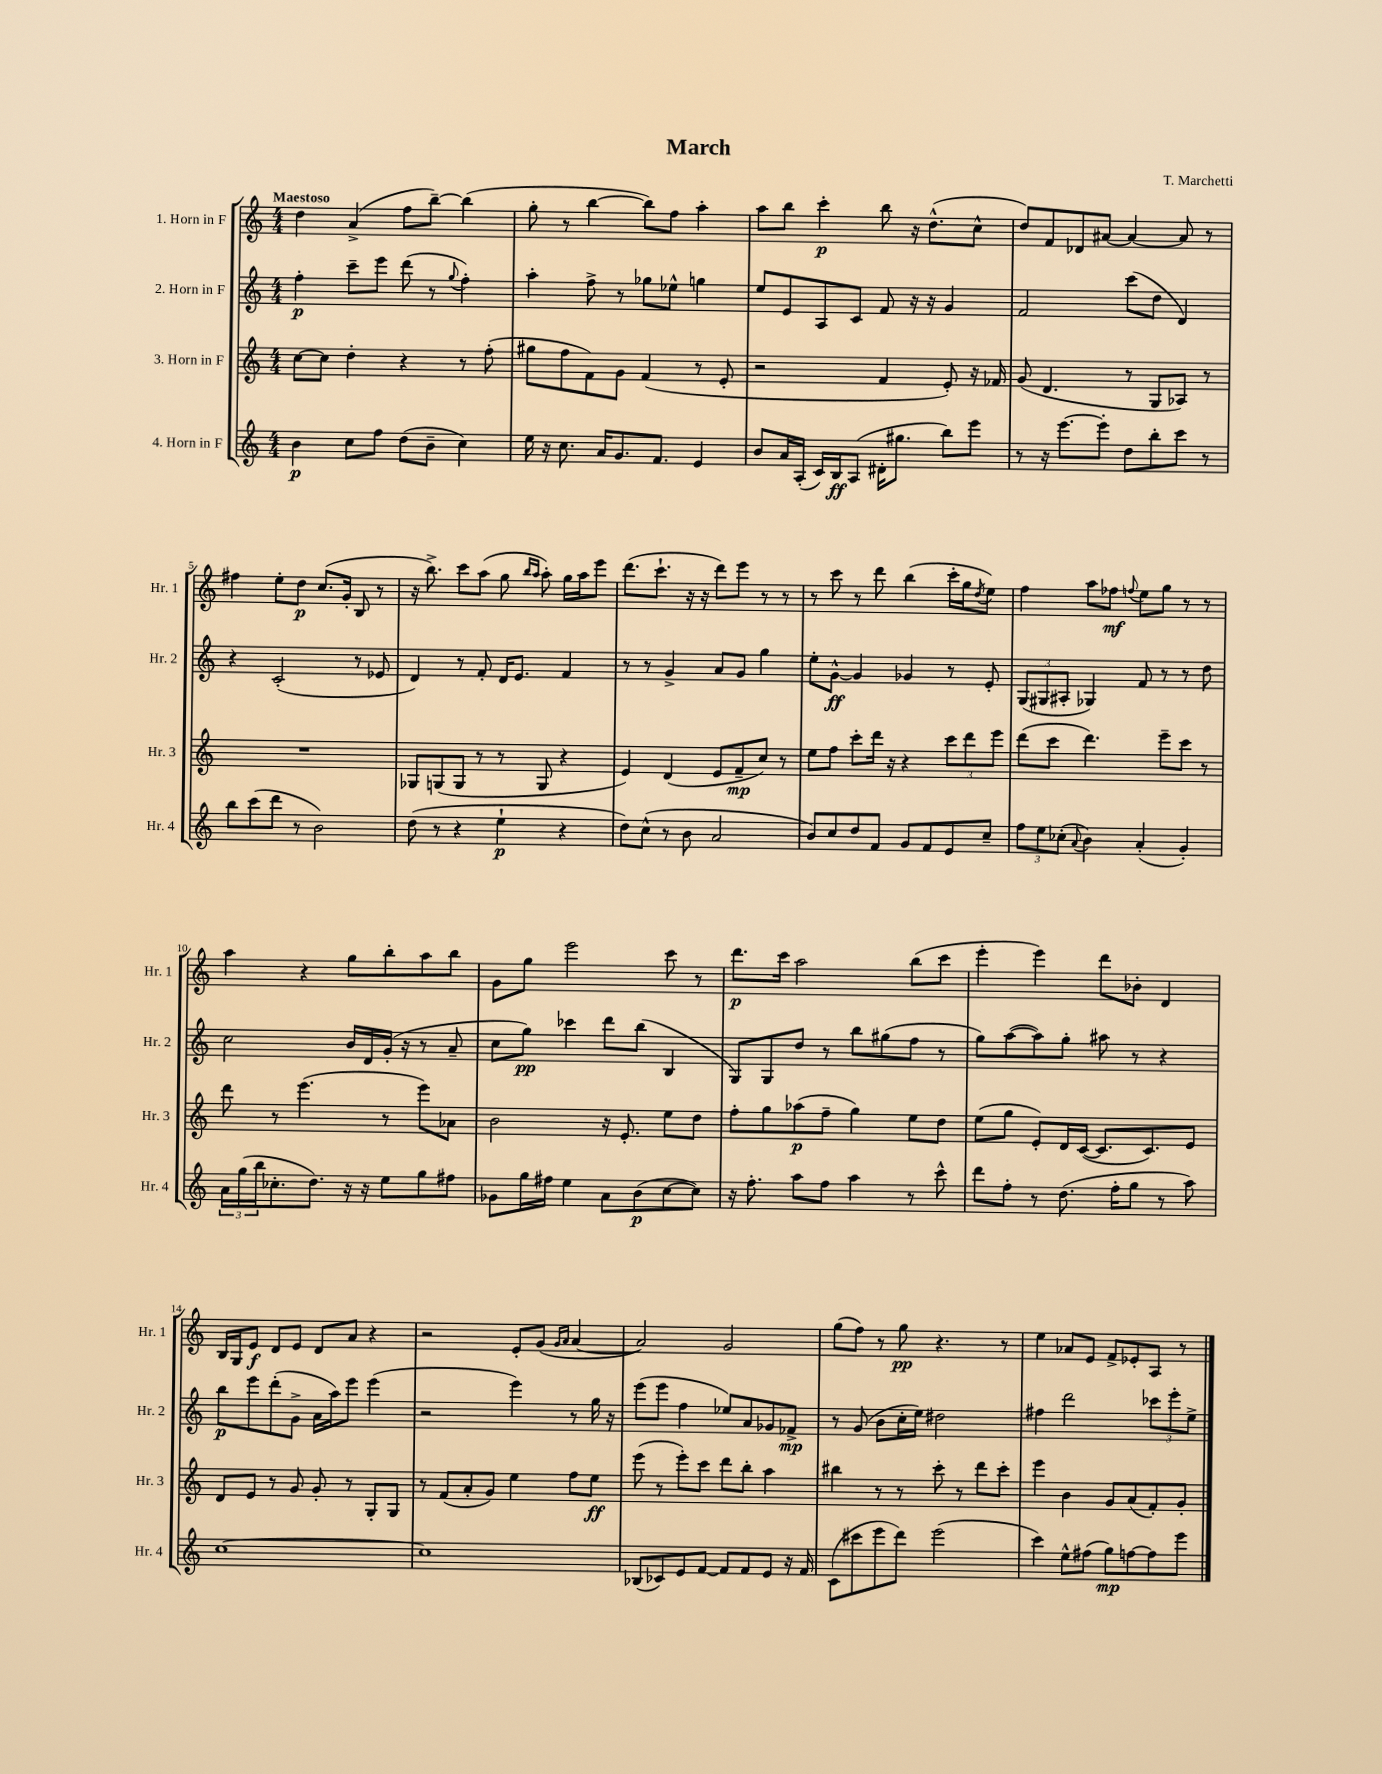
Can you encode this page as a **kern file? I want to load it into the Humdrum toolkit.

**kern	**kern	**kern	**kern
*staff4	*staff3	*staff2	*staff1
*clefG2	*clefG2	*clefG2	*clefG2
*k[]	*k[]	*k[]	*k[]
*M4/4	*M4/4	*M4/4	*M4/4
4b\	[8cc\L	4ff'\	4dd\
.	8cc\]J	.	.
8cc\L	4dd'\	8ccc~\L	(4a^/
8ff\J	.	8eee\J	.
(8dd\L	4r	(8ddd\	8ff\L
8b~\J	.	8r	[8bb~\J)
.	.	8qqgg/	.
4cc\)	8r	4ff'\)	(4bb\]
.	(8ff'\	.	.
=	=	=	=
16ee\	8gg#\L	4aa'\	8gg'\
16r	.	.	.
8.cc\	8ff\	.	8r
.	8f\)	8ff^\	[4bb\
16a/LK	.	.	.
8.g/	8g\J	8r	.
.	(4f/	8gg-\L	8bb\]L)
8.f/J	.	.	.
.	.	8ee-^^\J	8ff\J
4e/	8r	4gg\	4aa'\
.	8e'/	.	.
=	=	=	=
8b/L	2r	8ee/L	8aa\L
16a/L	.	8e/	8bb\J
(16A'/JJ	.	.	.
16c/LL)	.	8A/	4ccc'\
16B/J	.	.	.
(8A/J	.	8c/J	.
16d#'\LK	4f/	8f/	8bb\
8.gg#\J	.	.	.
.	.	16r	16r
.	.	16r	(8.dd^^\L
8bb\L)	8e'/)	4g/	.
8eee\J	16r	.	8cc^^\J
.	16f-/	.	.
=	=	=	=
8r	(8g/	2f/	8dd/L)
16r	4.d/	.	8f/
[8.eee\L	.	.	.
.	.	.	8d-/
8eee'\]J	.	.	[8a#/J
8dd\L	8r	(8ccc\L	4a#/_
8bb'\	8G/L	8dd\J	.
8ccc\J	8A-/J)	4d/)	8a#/]
8r	8r	.	8r
=	=	=	=
8bb\L	1r	4r	4ff#\
(8ccc\	.	.	.
8ddd\J	.	(2c'/	8ee'\L
8r	.	.	8dd\J
2b\)	.	.	(8.cc/L
.	.	.	16g'/Jk
.	.	8r	8B/
.	.	8e-/	8r
=	=	=	=
(8dd\	8G-/L	4d/)	16r
.	.	.	8.bb^\)
8r	(8G/	.	.
4r	8G/J	8r	8ccc\L
.	8r	8f'/	(8aa\J
4ee`\	8r	16d/LK	8gg\
.	.	8.e/J	.
.	.	.	16qqbb/LL
.	.	.	16qqaa/JJ
.	8G/	.	8aa'\)
4r	4r	4f/	16gg\LL
.	.	.	16aa\J
.	.	.	8eee\J
=	=	=	=
8dd\L)	4e/)	8r	(8.ddd\L
(8cc^^\J	.	8r	.
.	.	.	8.ccc`\J
8r	(4d/	4g^/	.
8b\	.	.	16r
.	.	.	16r
2a/	8e/L	8a/L	8ddd\L)
.	8f~/	8g/J	8eee\J
.	8cc/J)	4gg\	8r
.	8r	.	8r
=	=	=	=
8b/L)	8ee\L	8ee'\L	8r
8cc/	8ff\J	[8g^^\J	8ccc\
8dd/	8ccc'\L	4g/]	8r
8f/J	16ddd\Jk	.	8ddd\
.	16r	.	.
8g/L	4r	4g-/	(4bb\
8f/	.	.	.
8e/	12ccc\L	8r	16ccc'\LL
.	.	.	16gg\J
.	12ddd\	.	.
.	.	.	8qdd/
8cc~/J	.	8e'/	8ee\J)
.	12eee\J	.	.
=	=	=	=
12ff\L	(8ddd\L	(12G/L	4ff\
12ee\	.	12G#/	.
.	8ccc\J	.	.
(12cc-'\J	.	12A#'/J	.
8qqa/	.	.	.
4b\)	4.ddd\)	4G-/)	8aa\L
.	.	.	8ff-\J
.	.	.	8qqff/
(4a'/	.	8f/	8ee\L
.	8eee~\L	8r	8gg\J
4g'/)	8ccc\J	8r	8r
.	8r	8dd\	8r
=	=	=	=
24a\LL	8ddd\	2cc\	4aa\
(24gg\	.	.	.
24bb\J	.	.	.
8.cc-'\	8r	.	.
.	(4.eee\	.	4r
8.dd\J)	.	.	.
16r	.	16b/LL	8gg\L
16r	.	16d/	.
8ee\L	8r	(16g'/JJ	8bb'\
.	.	16r	.
8gg\	8eee\L)	8r	8aa\
8ff#\J	8a-\J	8a~/	8bb\J
=	=	=	=
8g-\L	2b\	8cc\L	8g\L
16gg\L	.	8gg\J)	8gg\J
16ff#\JJ	.	.	.
4ee\	.	4ccc-\	2eee\
8a\L	16r	8ddd\L	.
.	8.e'/	.	.
(8b\	.	(8bb\J	.
[8cc\	8ee\L	4B/	8ccc\
8cc\]J)	8dd\J	.	8r
=	=	=	=
16r	8ff'\L	8G/L)	8.ddd\L
8.ff'\	.	.	.
.	8gg\	8G/	.
.	.	.	16ccc\Jk
8aa\L	(8aa-\	8dd/J	2aa\
8ff\J	8ff~\J	8r	.
4aa\	4gg\)	8bb\L	.
.	.	(8gg#\	.
8r	8ee\L	8ff\J	(8bb\L
8ccc^^\	8dd\J	8r	8ccc\J
=	=	=	=
8ddd\L	(8ee\L	8gg\L)	4eee'\
8ff'\J	8gg\J	([8aa\	.
8r	8e'/L)	8aa\])	4eee\)
(8.dd\	16d/L	8gg'\J	.
.	([16c/JJ	.	.
.	8.c/]L	8aa#\	8ddd\L
16ff'\LK	.	.	.
8gg\J	.	8r	8b-'\J
.	8.c/)	.	.
8r	.	4r	4d/
8aa\)	8e/J	.	.
=	=	=	=
[1cc	8d/L	8bb\L	16B/LL
.	.	.	16G/J
.	8e/J	8eee\	8e/J
.	8r	(8ddd'\	8d/L
.	8g/	8g^\J	8e/J
.	8g'/	16a\LL	8d/L
.	.	16aa\J)	.
.	8r	8eee\J	8a/J
.	8G'/L	(4eee\	4r
.	8G/J	.	.
=	=	=	=
1cc]	8r	2r	2r
.	(8f/L	.	.
.	8a'/	.	.
.	8g/J)	.	.
.	4ee\	4eee\)	8e'/L
.	.	.	(8g/J
.	.	.	16qqg/LL
.	.	.	16qqa/JJ
.	8ff\L	8r	[4a/
.	8ee\J	16gg\	.
.	.	16r	.
=	=	=	=
(8B-/L	(8eee\	(8eee\L	2a/])
8c-/)	8r	8eee\J	.
8e/	8eee'\L)	4ff\	.
[8f/J	8ccc\J	.	.
8f/]L	8ddd\L	8ee-/L)	2g/
8f/	8bb'\J	8a/	.
8e/J	4aa\	8g-/	.
16r	.	8f-^/J	.
16f/	.	.	.
=	=	=	=
(8c\L	4bb#\	8r	(8gg\L
8ccc#\	.	(8g/	8ff\J)
8eee\	8r	8b\L	8r
8ddd\J)	8r	16cc'\L	8gg\
.	.	16ee\JJ)	.
(2eee\	8ccc'\	2dd#\	4.r
.	8r	.	.
.	8ddd\L	.	.
.	8ccc'\J	.	8r
=	=	=	=
4ccc\)	4eee\	4ff#\	4ee\
8ee^^\L	4b\	2ddd\	8a-/L
(8ff#\J	.	.	8e/J
8gg\L)	8g/L	.	8f^/L
[8ff\	(8a/	.	8e-'/
8ff\]	8f'/)	12ccc-\L	8A/J
.	.	12eee'\	.
8eee\J	8g'/J	.	8r
.	.	12ee^\J	.
==	==	==	==
*-	*-	*-	*-
